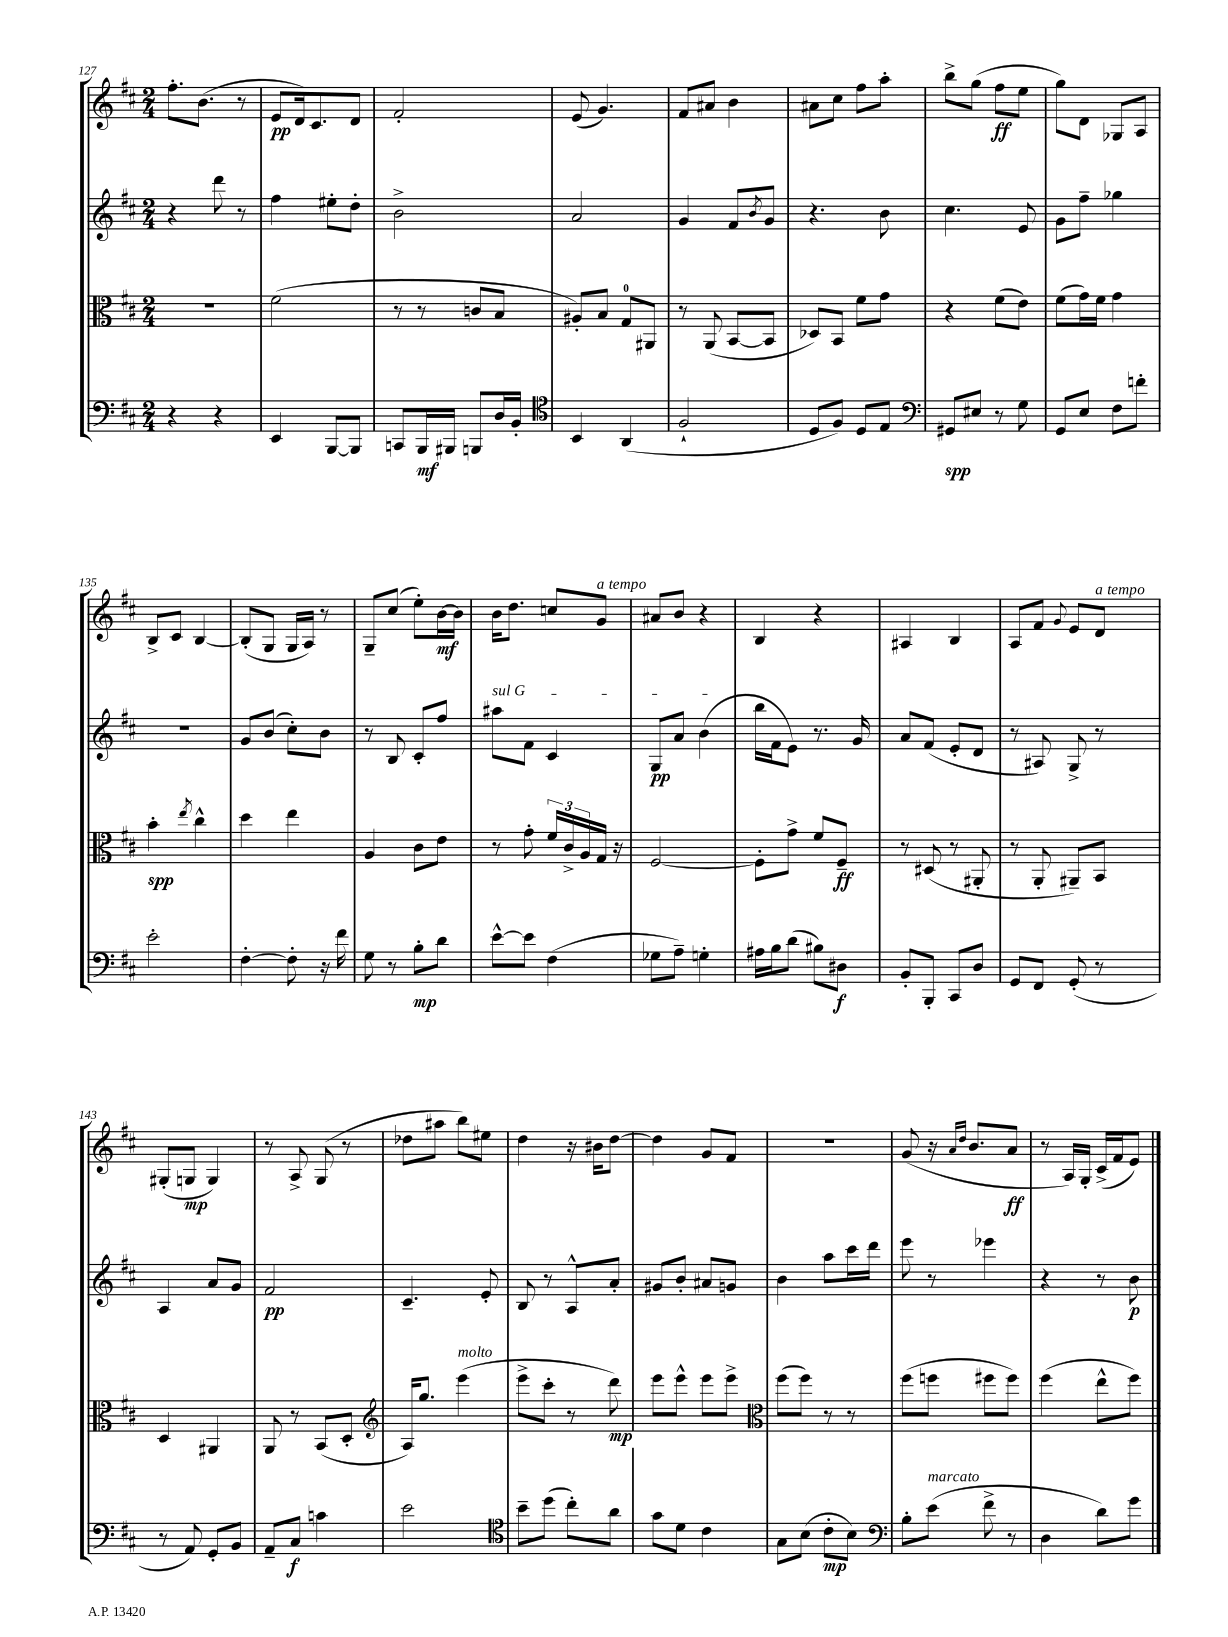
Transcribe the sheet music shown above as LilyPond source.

<<
\new StaffGroup <<
\new Staff = "s0" {
    \clef treble \key d \major \numericTimeSignature \time 2/4
    fis''8.-. b'8.( r8 |
    e'8\pp d'16) cis'8. d'8 |
    fis'2-. |
    e'8( g'4.) |
    fis'8 ais'8 b'4 |
    ais'8 cis''8 fis''8 a''8-. |
    b''8-> g''8( fis''8\ff e''8 |
    g''8) d'8 ges8 a8 |
    b8-> cis'8 b4~ |
    b8-.( g8 g16 a16) r8 |
    g8-- cis''8( e''8-.) b'16~\mf b'16 |
    b'16 d''8. c''8 g'8^\markup { \italic "a tempo" } |
    ais'8 b'8 r4 |
    b4 r4 |
    ais4 b4 |
    a8 fis'8 \appoggiatura { g'8 } e'8 d'8^\markup { \italic "a tempo" } |
    gis8-.( g8\mp g4) |
    r8 a8-> g8( r8 |
    des''8 ais''8 b''8) eis''8 |
    d''4 r16 bis'16 d''8~ |
    d''4 g'8 fis'8 |
    R2 |
    g'8( r16 \grace { a'16 d''16 } b'8. a'8\ff |
    r8 a16) g16-. cis'16->( fis'16 e'8) \bar "|." |
}
\new Staff = "s1" {
    \clef treble \key d \major \numericTimeSignature \time 2/4
    r4 d'''8 r8 |
    fis''4 eis''8-. d''8-. |
    b'2-> |
    a'2 |
    g'4 fis'8 \acciaccatura { b'8 } g'8 |
    r4. b'8 |
    cis''4. e'8 |
    g'8 fis''8-- ges''4 |
    R2 |
    g'8 b'8( cis''8-.) b'8 |
    r8 b8 cis'8-. fis''8 |
    \once \override TextSpanner.bound-details.left.text = \markup { \italic "sul G" } ais''8\startTextSpan fis'8 cis'4 |
    g8\pp a'8 b'4\stopTextSpan( |
    b''16 fis'16 e'8) r8. g'16 |
    a'8 fis'8( e'8-. d'8 |
    r8 ais8) g8-> r8 |
    a4 a'8 g'8 |
    fis'2\pp |
    cis'4.-- e'8-. |
    b8 r8 a8-^ a'8-. |
    gis'8 b'8-. ais'8 g'8 |
    b'4 a''8 cis'''16 d'''16 |
    e'''8 r8 ees'''4 |
    r4 r8 b'8\p \bar "|." |
}
\new Staff = "s2" {
    \clef alto \key d \major \numericTimeSignature \time 2/4
    r2 |
    fis'2( |
    r8 r8 c'8 b8 |
    ais8-.) b8 g8-0 ais,8 |
    r8 a,8( b,8~ b,8 |
    des8) b,8 fis'8 g'8 |
    r4 fis'8( e'8) |
    fis'8( g'16) fis'16 g'4 |
    b'4-.\spp \acciaccatura { e''8 } cis''4-^ |
    d''4 e''4 |
    a4 cis'8 e'8 |
    r8 g'8-. \tuplet 3/2 { fis'16 cis'16-> a16 } g16 r16 |
    fis2~ |
    fis8-. g'8-> fis'8 fis8--\ff |
    r8 dis8( r8 ais,8-. |
    r8 a,8-. ais,8--) b,8 |
    d4 ais,4 |
    a,8 r8 b,8( d8-. |
    \clef treble a16) g''8. e'''4^\markup { \italic "molto" }( |
    e'''8-> cis'''8-. r8 d'''8\mp) |
    e'''8 e'''8-^ e'''8 e'''8-> |
    \clef alto fis''8( fis''8) r8 r8 |
    fis''8( f''8 fis''8 fis''8) |
    fis''4( e''8-^ fis''8) \bar "|." |
}
\new Staff = "s3" {
    \clef bass \key d \major \numericTimeSignature \time 2/4
    r4 r4 |
    e,4 b,,8~ b,,8 |
    c,8 b,,16\mf bis,,16 b,,8 d16 b,16-. |
    \clef tenor b,4 a,4( |
    fis2-! |
    d8 fis8) d8 e8 |
    \clef bass gis,8\spp eis8 r8 g8 |
    g,8 e8 fis8 f'8-. |
    e'2-. |
    fis4~-. fis8-. r16 fis'16 |
    g8 r8 b8-.\mp d'8 |
    e'8~-^ e'8 fis4( |
    ges8 a8--) g4-. |
    ais16 b16 d'8( bis8) dis8\f |
    b,8-. b,,8-. cis,8 d8 |
    g,8 fis,8 g,8-.( r8 |
    r8 a,8) g,8-. b,8 |
    a,8-- cis8\f c'4 |
    e'2 |
    \clef tenor b'8-- d''8( cis''8-.) a'8 |
    g'8 d'8 cis'4 |
    g8 b8( cis'8-.\mp b8) |
    \clef bass b8-. e'8^\markup { \italic "marcato" }( fis'8-> r8 |
    d4 d'8) g'8 \bar "|." |
}
>>
>>
\layout { \context { \Score currentBarNumber = #127 } }
